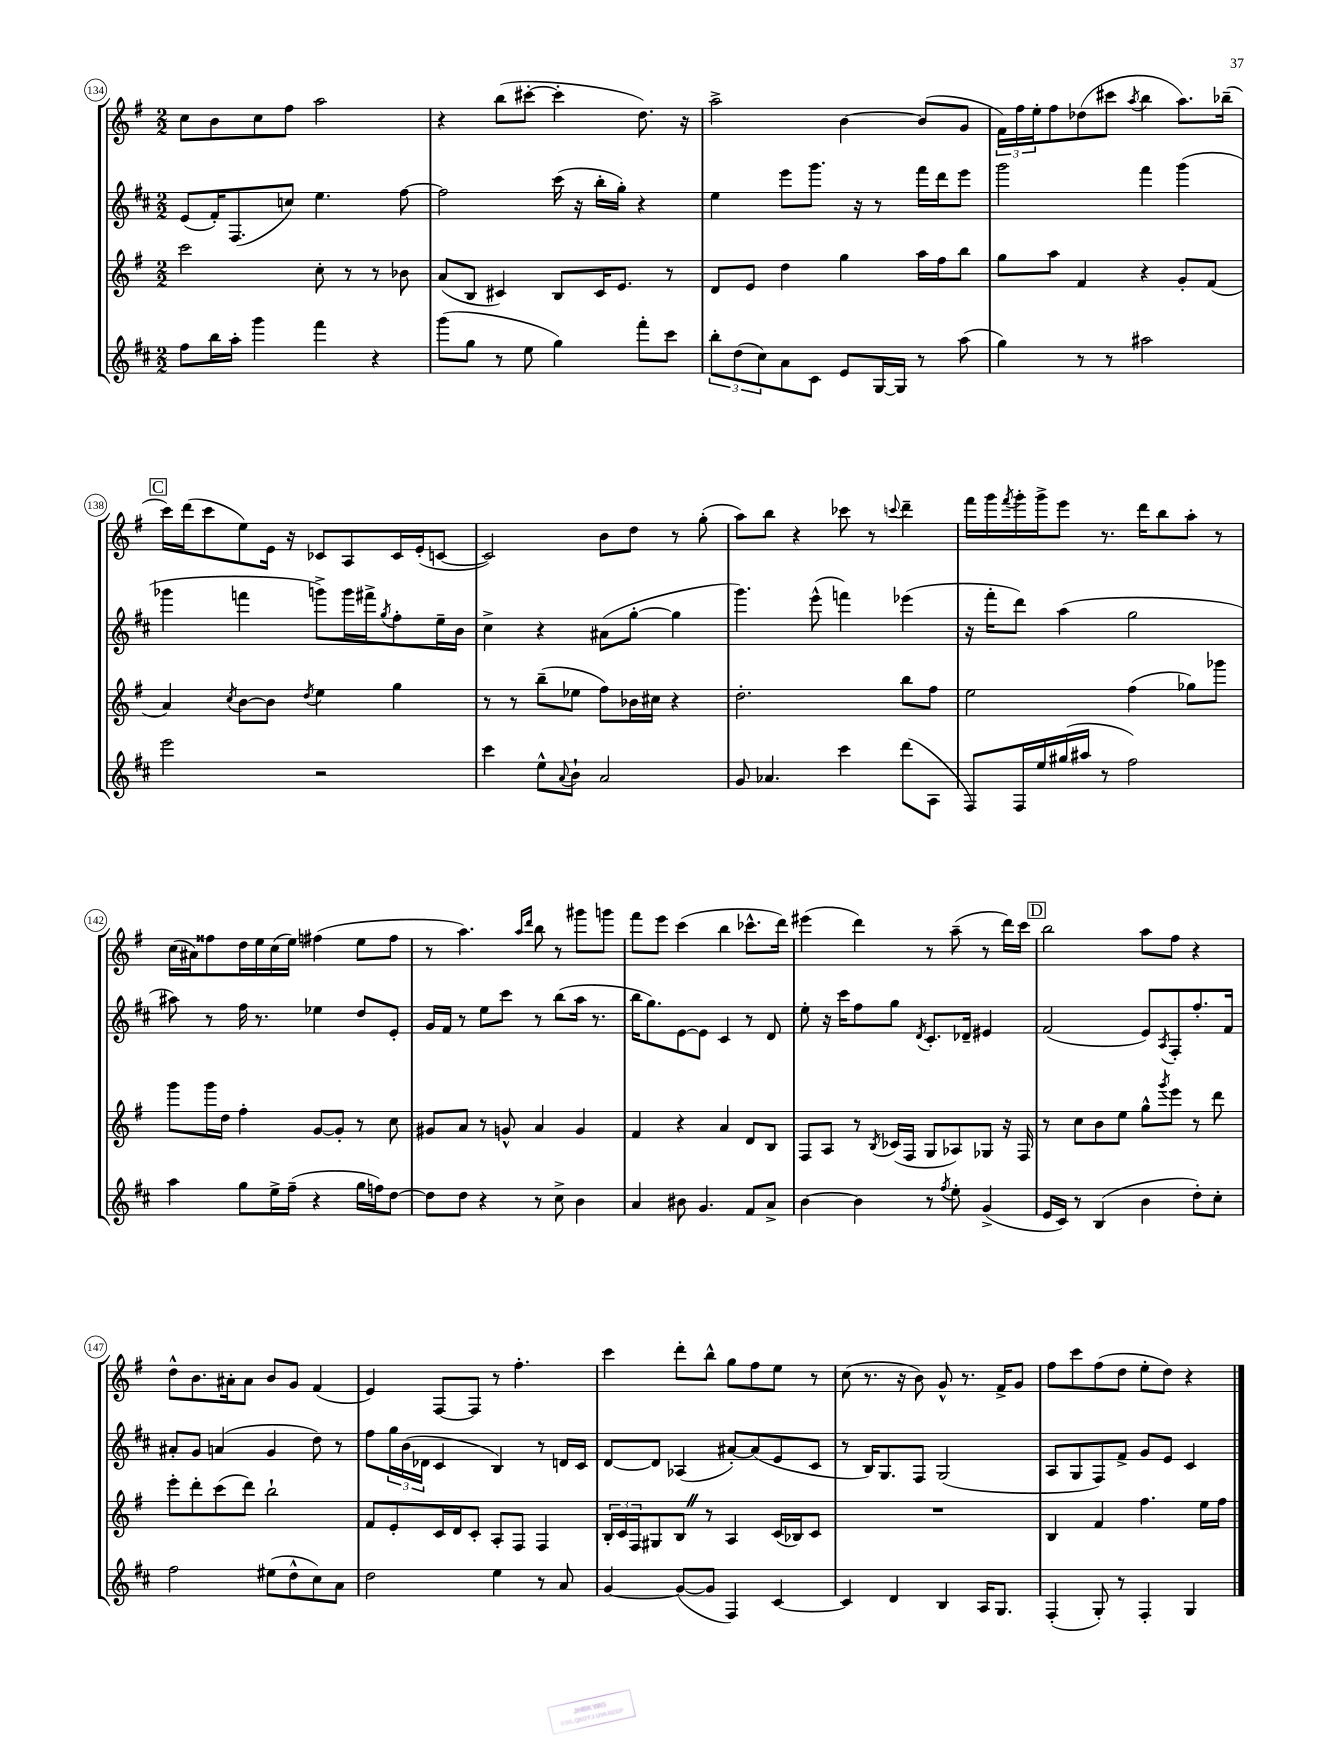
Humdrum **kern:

**kern	**kern	**kern	**kern
*staff4	*staff3	*staff2	*staff1
*clefG2	*clefG2	*clefG2	*clefG2
*k[f#c#]	*k[f#]	*k[f#c#]	*k[f#]
*M2/2	*M2/2	*M2/2	*M2/2
8ff#\L	2ccc\	(8e/L	8cc\L
16bb\L	.	16f#'/K)	8b\
16aa'\JJ	.	(8.F#/	.
4ggg\	.	.	8cc\
.	.	8cc/J)	8ff#\J
4fff#\	8cc'\	4.ee\	2aa\
.	8r	.	.
4r	8r	.	.
.	8b-\	[8ff#\	.
=	=	=	=
(8ggg\L	(8a/L	2ff#\]	4r
8gg\J	8B/J	.	.
8r	4c#/)	.	(8bb\L
8ee\	.	.	[8ccc#'\J
4gg\)	8B/L	(16ccc#\	4ccc#'\]
.	.	16r	.
.	16c#/K	16bb'\LL	.
.	8.e/J	16gg'\JJ)	.
8fff#'\L	.	4r	8.dd\)
8ccc#\J	8r	.	.
.	.	.	16r
=	=	=	=
12bb'\L	8d/L	4ee\	2aa^\
(12dd\	.	.	.
.	8e/J	.	.
12cc#\)	.	.	.
8a\	4dd\	8eee\L	.
8c#\J	.	8.ggg\J	.
8e/L	4gg\	.	[4b\
.	.	16r	.
[16G/L	.	8r	.
16G/]JJ	.	.	.
8r	16aa\LL	16fff#\LL	(8b/]L
.	16ff#\J	16ddd\J	.
(8aa\	8bb\J	8eee\J	8g/J
=	=	=	=
4gg\)	8gg\L	2ggg\	24f#\LL)
.	.	.	24ff#\
.	.	.	24ee'\J
.	8aa\J	.	8ff#\
8r	4f#/	.	(8dd-\
8r	.	.	8ccc#\J
.	.	.	8qaa/
2aa#\	4r	4fff#\	4bb\
.	8g'/L	(4ggg\	8.aa\L)
.	(8f#/J	.	.
.	.	.	(16bb-~\Jk
=	=	=	=
2eee\	4a/)	4ggg-\	16ccc\LL)
.	.	.	(16ddd\J
.	.	.	8ccc\
.	8qcc/	.	.
.	[8b\L	4fff\	8ee\)
.	8b\]J	.	16e\Jk
.	.	.	16r
.	8qdd/	.	.
2r	4ee\	8ggg^\L)	8c-/L
.	.	16ggg\L	8A/
.	.	16fff#^\J	.
.	.	8qgg/	.
.	4gg\	8ff#'\	16c-/L
.	.	.	(16e'/J
.	.	16ee~\L	[8c/J
.	.	16b\JJ	.
=	=	=	=
4ccc#\	8r	4cc#^\	2c/])
.	8r	.	.
8ee^^\L	(8bb~\L	4r	.
8qqa/	.	.	.
8b`\J	8ee-\J	.	.
2a/	8ff#\L)	(8a#\L	8b\L
.	16b-\L	[8gg'\J	8dd\J
.	16cc#\JJ	.	.
.	4r	4gg\]	8r
.	.	.	(8gg'\
=	=	=	=
8g/	2.dd'\	4.ggg\)	8aa\L)
4.a-/	.	.	8bb\J
.	.	.	4r
.	.	(8eee^^\	.
4ccc#\	.	4fff\)	8ccc-\
.	.	.	8r
.	.	.	8qqccc/
(8ddd\L	8bb\L	(4eee-\	4ddd~\
8A\J	8ff#\J	.	.
=	=	=	=
8F#/L)	2ee\	16r	16fff#\LL
.	.	16fff#'\LK	16ggg\
.	.	.	8qfff#/
16F#/L	.	8ddd\J)	16ggg'\
16ee/	.	.	16ggg^\J
(16gg#/	.	(4aa\	8eee\J
16aa#/JJ	.	.	.
8r	.	.	8.r
2ff#\)	(4ff#\	2gg\	.
.	.	.	16ddd\LK
.	.	.	8bb\
.	8gg-\L)	.	8aa'\J
.	8ggg-\J	.	8r
=	=	=	=
4aa\	8ggg\L	8aa#\)	(16cc\LL
.	.	.	16a#\J)
.	16ggg\L	8r	8ff##\
.	16dd\JJ	.	.
8gg\L	4ff#'\	16ff#\	16dd\L
.	.	8.r	16ee\
16ee^\L	.	.	(16cc\
(16ff#~\JJ	.	.	16ee\JJ)
4r	[8g/L	4ee-\	(4ff#\
.	8g'/]J	.	.
16gg\LL	8r	8dd/L	8ee\L
16ff\J)	.	.	.
[8dd\J	8cc\	8e'/J	8ff#\J
=	=	=	=
8dd\]L	8g#/L	16g/LL	8r
.	.	16f#/JJ	.
8dd\J	8a/J	8r	4.aa\)
4r	8r	8ee\L	.
.	8g^^/	8ccc#\J	.
.	.	.	16qqaa/LL
.	.	.	16qqddd/JJ
8r	4a/	8r	8bb\
8cc#^\	.	(8bb\L	8r
4b\	4g/	16aa\Jk	8ggg#\L
.	.	8.r	.
.	.	.	8ggg\J
=	=	=	=
4a/	4f#/	16bb\LK	8fff#\L
.	.	8.gg\)	.
.	.	.	8eee\J
8b#\	4r	[8e\	(4ccc\
4.g/	.	8e\]J	.
.	4a/	4c#/	4bb\
8f#/L	8d/L	8r	8.ccc-^^\L
8a^/J	8B/J	8d/	.
.	.	.	16ddd\Jk)
=	=	=	=
[4b\	8F#/L	8ee'\	(4eee#\
.	8A/J	16r	.
.	.	16ccc#\LK	.
4b\]	8r	8ff#\	4ddd\)
.	8qB/	.	.
.	(16c-/LL	8gg\J	.
.	16F#/JJ	.	.
.	.	8qd/	.
8r	8G/L	8.c#'/L	8r
8qff#/	.	.	.
8ee'\	8A-/)	.	(8aa~\
.	.	16d-~/Jk	.
(4g^/	8G-/J	4e#/	8r
.	16r	.	16ddd\LL)
.	16F#/	.	16ccc\JJ
=	=	=	=
16e/LL	8r	(2f#/	2bb\
16c#/JJ)	.	.	.
8r	8cc\L	.	.
(4B/	8b\	.	.
.	8ee\J	.	.
4b\	8gg^^\L	8e/L)	8aa\L
.	8qggg/	8qA/	.
.	8eee\J	8F#'/	8ff#\J
8dd'\L)	8r	8.ff#'/	4r
8cc#'\J	8ddd\	.	.
.	.	16f#/Jk	.
=	=	=	=
2ff#\	8eee'\L	8a#'/L	8dd^^\L
.	8ddd'\	8g/J	8.b\
.	(8ccc\	(4a/	.
.	.	.	16a#'\k
.	8ddd\J)	.	8a#\J
(8ee#\L	2bb`\	4g/	8b/L
8dd^^\	.	.	8g/J
8cc#\)	.	8dd\)	(4f#/
8a\J	.	8r	.
=	=	=	=
2dd\	8f#/L	8ff#\L	4e/)
.	8e'/	24gg\L	.
.	.	(24b\	.
.	.	24d-\JJ	.
.	16c/L	4c#/	[8F#/L
.	16d/J	.	.
.	8c'/J	.	8F#/]J
4ee\	8A'/L	4B/)	8r
.	8F#/J	.	4.ff#'\
8r	4F#/	8r	.
8a/	.	16d/LL	.
.	.	16c#/JJ	.
=	=	=	=
[4g/	24B'/LL	[8d/L	4ccc\
.	24c/	.	.
.	24F#/J	.	.
.	8G#/	8d/]J	.
(8g/_L	8B/J	(4A-/	8ddd'\L
8g/]J	8r	.	8bb^^\J
4F#/)	4A/	[8a#'/L)	8gg\L
.	.	(8a#/]	8ff#\
[4c#/	(16c/LL	8e/	8ee\J
.	16B-/J)	.	.
.	8c/J	8c#/J	8r
=	=	=	=
4c#/]	1r	8r	(8cc\
.	.	16B/LK)	8.r
.	.	8.G/	.
4d/	.	.	.
.	.	.	16r
.	.	8F#/J	8b\)
4B/	.	(2G/	8g^^/
.	.	.	8.r
16A/LK	.	.	.
8.G/J	.	.	16f#^/LK
.	.	.	8g/J
=	=	=	=
(4F#'/	4B/	8A/L	8ff#\L
.	.	8G/	8ccc\
8G'/)	4f#/	8F#/)	(8ff#\
8r	.	8f#^/J	8dd\J
4F#'/	4.ff#\	8g/L	8ee'\L
.	.	8e/J	8dd\J)
4G/	.	4c#/	4r
.	16ee\LL	.	.
.	16ff#\JJ	.	.
==	==	==	==
*-	*-	*-	*-
